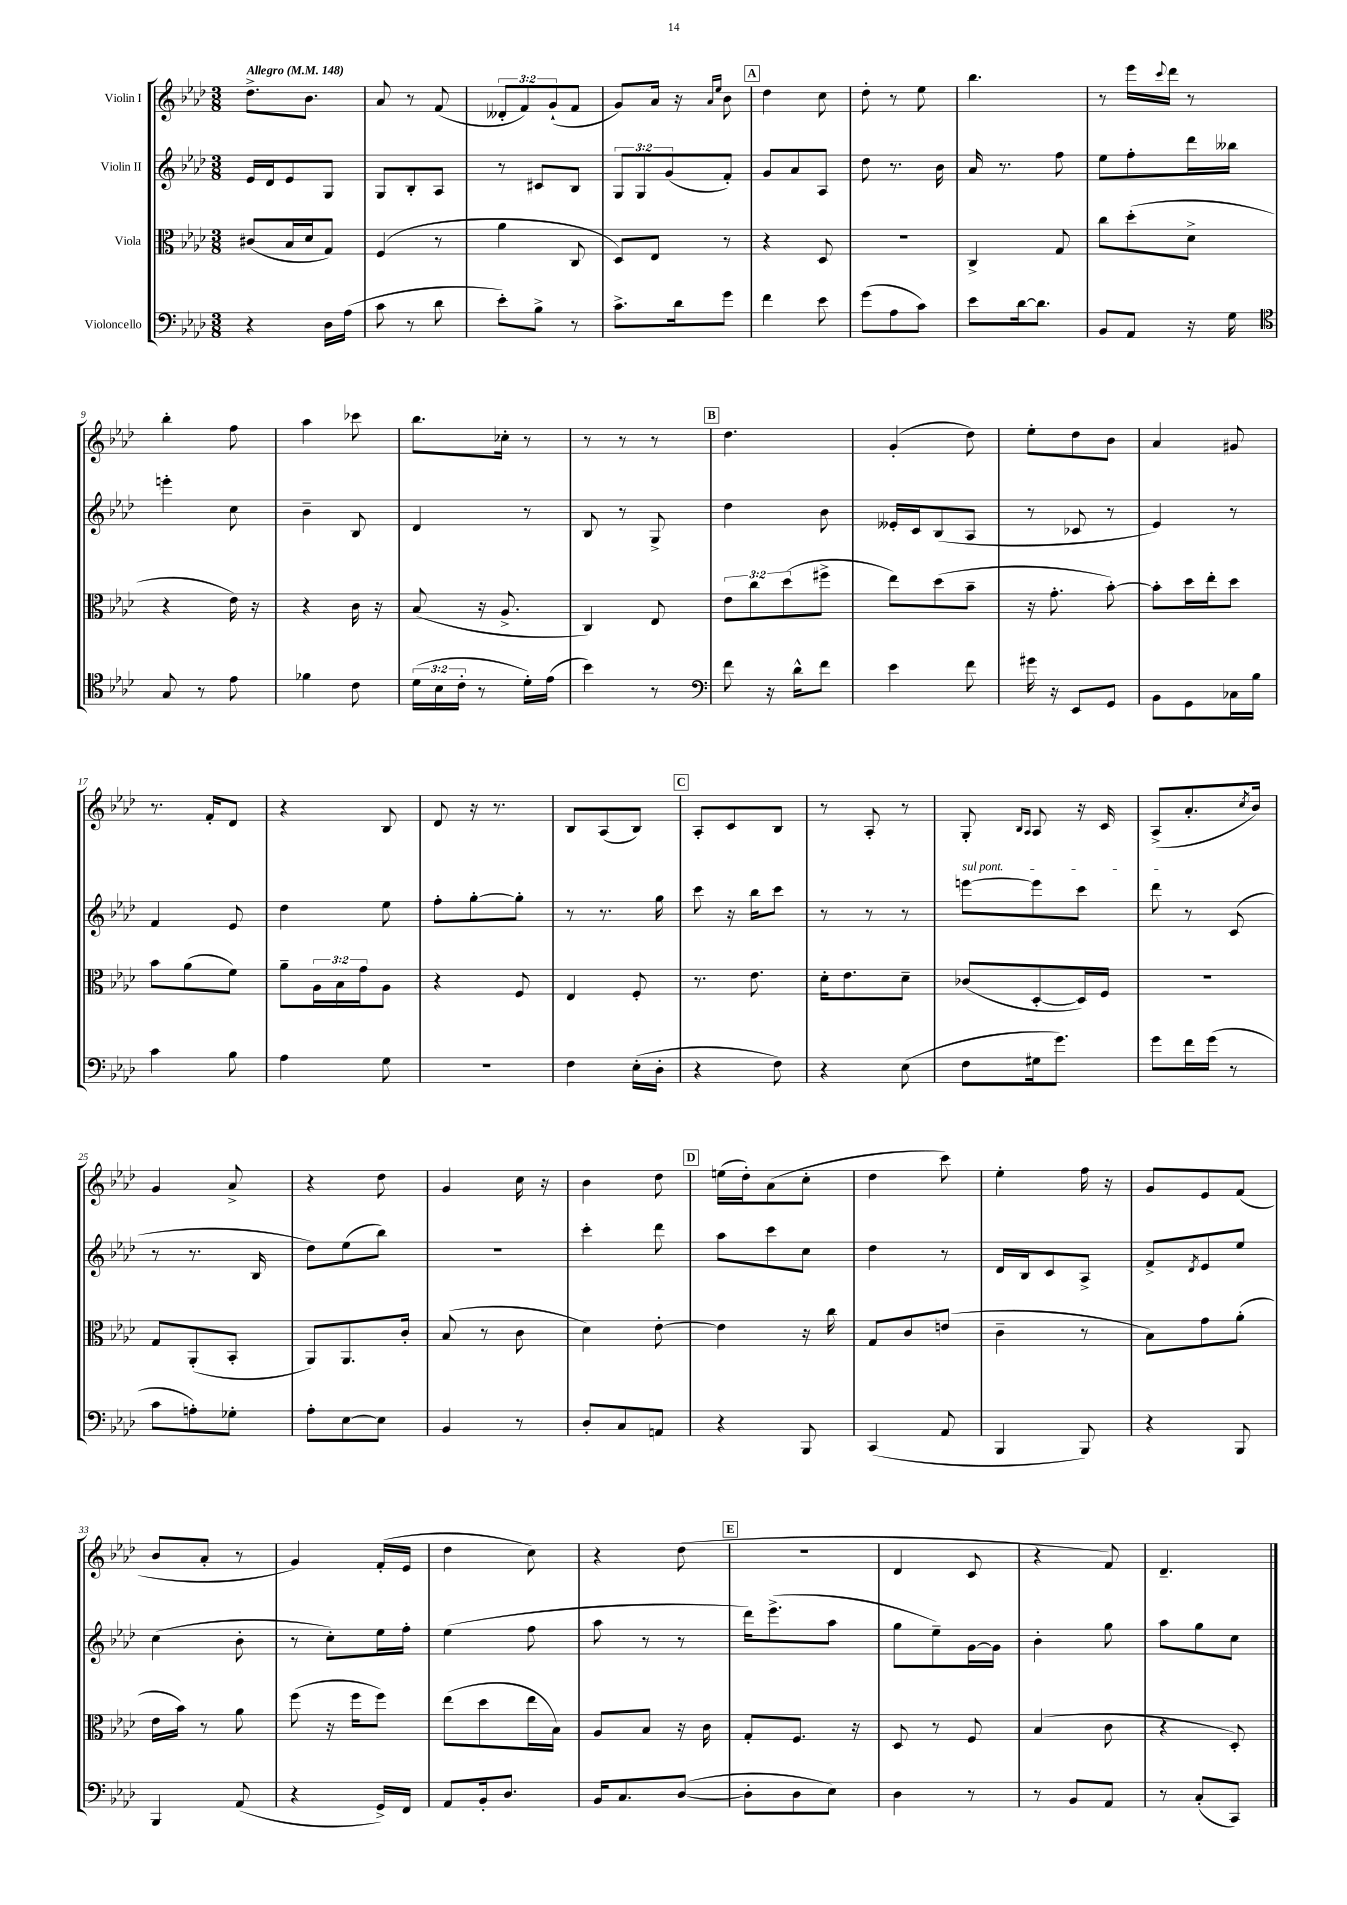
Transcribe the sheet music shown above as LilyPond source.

<<
\new StaffGroup <<
\new Staff = "s0" \with { instrumentName = "Violin I" } {
    \clef treble \key aes \major \numericTimeSignature \time 3/8 \override Staff.TupletNumber.text = #tuplet-number::calc-fraction-text \tempo "Allegro" 4 = 148
    des''8.-> bes'8. |
    aes'8 r8 f'8( |
    \tuplet 3/2 { deses'8-. f'8) g'8-!( } f'8 |
    g'8) aes'16 r16 \grace { aes'16 ees''16 } bes'8 |
    \mark \markup { \box "A" } des''4 c''8 |
    des''8-. r8 ees''8 |
    bes''4. |
    r8 ees'''16 \appoggiatura { c'''8 } des'''16 r8 |
    bes''4-. f''8 |
    aes''4 ces'''8 |
    bes''8. ces''16-. r8 |
    r8 r8 r8 |
    \mark \markup { \box "B" } des''4. |
    g'4-.( des''8) |
    ees''8-. des''8 bes'8 |
    aes'4 gis'8 |
    r8. f'16-. des'8 |
    r4 bes8 |
    des'8 r16 r8. |
    bes8 aes8( bes8) |
    \mark \markup { \box "C" } aes8-. c'8 bes8 |
    r8 aes8-. r8 |
    g8-. \grace { bes16 aes16 } aes8 r16 c'16 |
    aes8->( aes'8.-. \acciaccatura { c''8 } bes'16) |
    g'4 aes'8-> |
    r4 des''8 |
    g'4 c''16 r16 |
    bes'4 des''8 |
    \mark \markup { \box "D" } e''16( des''16-.) aes'8( c''8-. |
    des''4 c'''8) |
    ees''4-. f''16 r16 |
    g'8 ees'8 f'8( |
    bes'8 aes'8-. r8 |
    g'4) f'16-.( ees'16 |
    des''4 c''8) |
    r4 des''8( |
    \mark \markup { \box "E" } R4. |
    des'4 c'8 |
    r4 f'8) |
    des'4.-- \bar "|." |
}
\new Staff = "s1" \with { instrumentName = "Violin II" } {
    \clef treble \key aes \major \numericTimeSignature \time 3/8 \override Staff.TupletNumber.text = #tuplet-number::calc-fraction-text
    ees'16 des'16 ees'8 g8 |
    g8 bes8-. aes8 |
    r8 cis'8 bes8 |
    \tuplet 3/2 { g8 g8 g'8( } f'8-.) |
    \mark \markup { \box "A" } g'8 aes'8 aes8 |
    des''8 r8. bes'16 |
    aes'16 r8. f''8 |
    ees''8 f''8-. des'''16 beses''16 |
    e'''4-. c''8 |
    bes'4-- bes8 |
    des'4 r8 |
    bes8 r8 g8-> |
    \mark \markup { \box "B" } des''4 bes'8 |
    eeses'16-. c'16 bes8( aes8 |
    r8 ces'8 r8 |
    ees'4) r8 |
    f'4 ees'8 |
    des''4 ees''8 |
    f''8-. g''8~-. g''8-. |
    r8 r8. g''16 |
    \mark \markup { \box "C" } c'''8 r16 bes''16 c'''8 |
    r8 r8 r8 |
    \once \override TextSpanner.bound-details.left.text = \markup { \italic "sul pont." } e'''8~\startTextSpan e'''8 c'''8 |
    des'''8\stopTextSpan r8 c'8( |
    r8 r8. bes16 |
    des''8) ees''8( bes''8) |
    R4. |
    c'''4-. des'''8 |
    \mark \markup { \box "D" } aes''8 c'''8 c''8 |
    des''4 r8 |
    des'16 bes16 c'8 aes8-> |
    f'8-> \acciaccatura { des'8 } ees'8 ees''8 |
    c''4( bes'8-. |
    r8 c''8-.) ees''16 f''16-. |
    ees''4( f''8 |
    aes''8 r8 r8 |
    \mark \markup { \box "E" } des'''16) ees'''8.->( aes''8 |
    g''8 ees''8--) g'16~ g'16 |
    bes'4-. g''8 |
    aes''8 g''8 c''8 \bar "|." |
}
\new Staff = "s2" \with { instrumentName = "Viola" } {
    \clef alto \key aes \major \numericTimeSignature \time 3/8 \override Staff.TupletNumber.text = #tuplet-number::calc-fraction-text
    cis'8( bes16 des'16 g8) |
    f4( r8 |
    aes'4 c8 |
    des8) ees8 r8 |
    \mark \markup { \box "A" } r4 des8 |
    R4. |
    c4-> g8 |
    c''8 des''8-.( des'8-> |
    r4 ees'16) r16 |
    r4 c'16 r16 |
    bes8( r16 aes8.-> |
    c4) ees8 |
    \mark \markup { \box "B" } \tuplet 3/2 { ees'8 c''8 des''8( } fis''8-> |
    ees''8) des''8( bes'8-- |
    r16 g'8.-. bes'8~-.) |
    bes'8-. des''16 ees''16-. des''8 |
    bes'8 aes'8( f'8) |
    aes'8-- \tuplet 3/2 { aes16 bes16 g'16 } aes8 |
    r4 f8 |
    ees4 f8-. |
    \mark \markup { \box "C" } r8. ees'8. |
    des'16-. ees'8. des'8-- |
    ces'8( des8~-. des16) f16 |
    R4. |
    g8 aes,8-.( bes,8-. |
    aes,8) aes,8. c'16-. |
    bes8( r8 c'8 |
    des'4) ees'8~-. |
    \mark \markup { \box "D" } ees'4 r16 c''16 |
    g8 c'8 e'8( |
    c'4-- r8 |
    bes8) g'8 aes'8-.( |
    ees'16 bes'16) r8 aes'8 |
    f''8( r16 f''16 f''8) |
    ees''8( des''8 ees''16 bes16) |
    aes8 bes8 r16 c'16 |
    \mark \markup { \box "E" } g8-. f8. r16 |
    des8 r8 f8 |
    bes4( c'8 |
    r4 des8-.) \bar "|." |
}
\new Staff = "s3" \with { instrumentName = "Violoncello" } {
    \clef bass \key aes \major \numericTimeSignature \time 3/8 \override Staff.TupletNumber.text = #tuplet-number::calc-fraction-text
    r4 des16 aes16( |
    c'8 r8 des'8 |
    ees'8-.) bes8-> r8 |
    c'8.-> des'16 g'8 |
    \mark \markup { \box "A" } f'4 ees'8 |
    g'8( aes8 c'8) |
    ees'8 des'16~ des'8. |
    bes,8 aes,8 r16 g16 |
    \clef tenor g8 r8 ees'8 |
    fes'4 c'8 |
    \tuplet 3/2 { des'16( bes16 c'16-. } r8 des'16-.) ees'16( |
    bes'4) r8 |
    \mark \markup { \box "B" } \clef bass f'8 r16 des'16-^ f'8 |
    ees'4 f'8 |
    gis'16 r16 ees,8 g,8 |
    bes,8 g,8 ces16 bes16 |
    c'4 bes8 |
    aes4 g8 |
    R4. |
    f4 ees16-.( des16-. |
    \mark \markup { \box "C" } r4 f8) |
    r4 ees8( |
    f8 gis16 g'8.) |
    g'8 f'16 g'16( r8 |
    c'8 a8-.) ges8-. |
    aes8-. ees8~ ees8 |
    bes,4 r8 |
    des8-. c8 a,8 |
    \mark \markup { \box "D" } r4 bes,,8 |
    c,4( aes,8 |
    bes,,4 bes,,8) |
    r4 bes,,8 |
    bes,,4 aes,8( |
    r4 g,16->) f,16 |
    aes,8 bes,16-. des8. |
    bes,16 c8. des8~( |
    \mark \markup { \box "E" } des8-. des8 ees8) |
    des4 r8 |
    r8 bes,8 aes,8 |
    r8 c8-.( c,8) \bar "|." |
}
>>
>>
